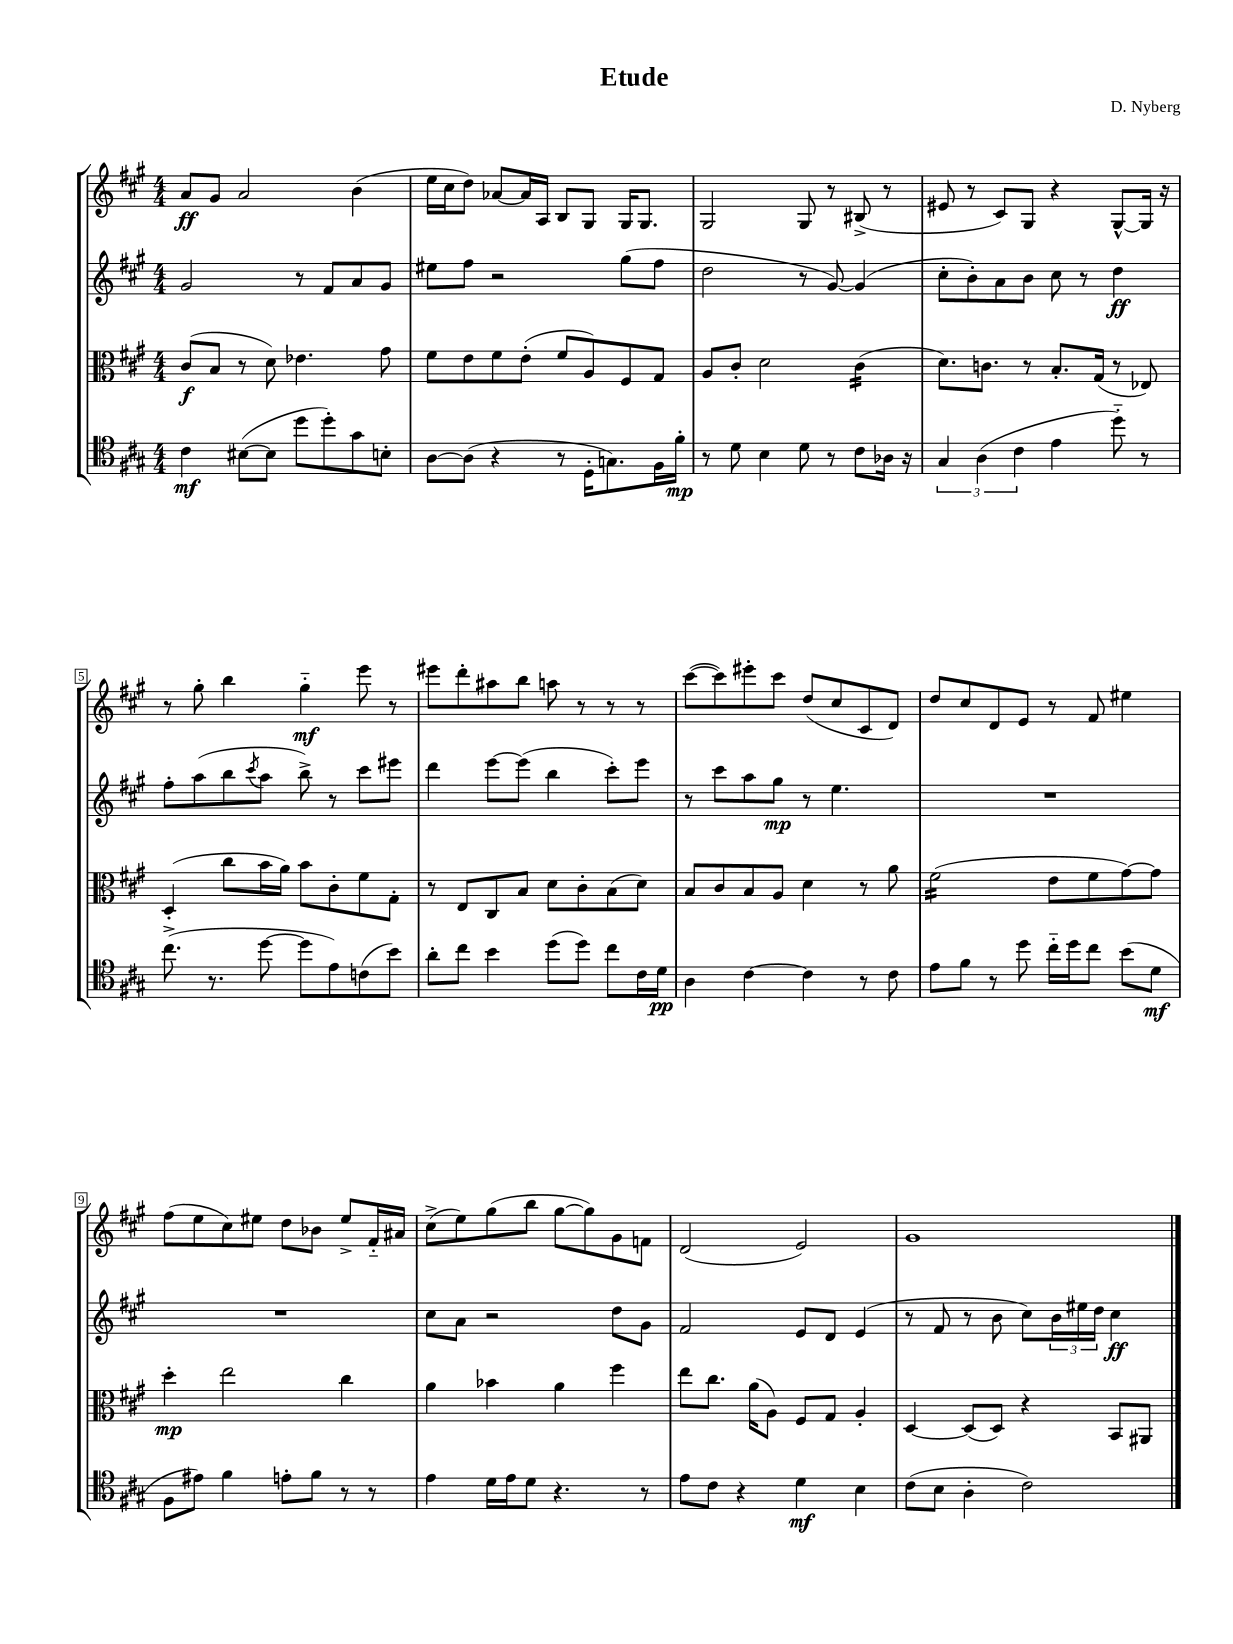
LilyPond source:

\header { title = "Etude" composer = "D. Nyberg" }
<<
\new StaffGroup <<
\new Staff = "s0" {
    \clef treble \key a \major \numericTimeSignature \time 4/4
    a'8\ff gis'8 a'2 b'4( |
    e''16 cis''16 d''8) aes'8~ aes'16 a16 b8 gis8 gis16 gis8. |
    gis2 gis8 r8 bis8->( r8 |
    eis'8 r8 cis'8) gis8 r4 gis8~-^ gis16 r16 |
    r8 gis''8-. b''4 gis''4-_\mf e'''8 r8 |
    eis'''8 d'''8-. ais''8 b''8 a''8 r8 r8 r8 |
    cis'''8~( cis'''8) eis'''8-. cis'''8 d''8( cis''8 cis'8 d'8) |
    d''8 cis''8 d'8 e'8 r8 fis'8 eis''4 |
    fis''8( e''8 cis''8) eis''8 d''8 bes'8 eis''8-> fis'16-_ ais'16 |
    cis''8->( e''8) gis''8( b''8 gis''8~ gis''8) gis'8 f'8 |
    d'2( e'2) |
    gis'1 \bar "|." |
}
\new Staff = "s1" {
    \clef treble \key a \major \numericTimeSignature \time 4/4
    gis'2 r8 fis'8 a'8 gis'8 |
    eis''8 fis''8 r2 gis''8( fis''8 |
    d''2 r8 gis'8~) gis'4( |
    cis''8-. b'8-.) a'8 b'8 cis''8 r8 d''4\ff |
    fis''8-. a''8( b''8 \acciaccatura { cis'''8 } a''8 b''8->) r8 cis'''8 eis'''8 |
    d'''4 e'''8~ e'''8( b''4 cis'''8-.) e'''8 |
    r8 cis'''8 a''8 gis''8\mp r8 e''4. |
    R1 |
    R1 |
    cis''8 a'8 r2 d''8 gis'8 |
    fis'2 e'8 d'8 e'4( |
    r8 fis'8 r8 b'8 cis''8) \tuplet 3/2 { b'16 eis''16 d''16 } cis''4\ff \bar "|." |
}
\new Staff = "s2" {
    \clef alto \key a \major \numericTimeSignature \time 4/4
    cis'8\f( b8 r8 d'8) ees'4. gis'8 |
    fis'8 e'8 fis'8 e'8-.( fis'8 a8) fis8 gis8 |
    a8 cis'8-. d'2 cis'4:16( |
    d'8.) c'8. r8 b8.-. gis16( r8 ees8) |
    d4-.( cis''8 b'16 a'16) b'8 cis'8-. fis'8 gis8-. |
    r8 e8 cis8 b8 d'8 cis'8-. b8( d'8) |
    b8 cis'8 b8 a8 d'4 r8 a'8 |
    fis'2:16( e'8 fis'8 gis'8~) gis'8 |
    d''4-.\mp e''2 cis''4 |
    a'4 bes'4 a'4 fis''4 |
    e''8 cis''8. a'16( a8) fis8 gis8 a4-. |
    d4~ d8( d8) r4 b,8 ais,8 \bar "|." |
}
\new Staff = "s3" {
    \clef tenor \key a \major \numericTimeSignature \time 4/4
    cis'4\mf bis8~( bis8 d''8 d''8-.) gis'8 b8-. |
    a8~ a8( r4 r8 d16-. g8.) fis16 fis'16-.\mp |
    r8 d'8 b4 d'8 r8 cis'8 aes16 r16 |
    \tuplet 3/2 { gis4 a4( cis'4 } e'4 d''8-_) r8 |
    cis''8.->( r8. d''8~ d''8 e'8) c'8( b'8) |
    a'8-. cis''8 b'4 d''8( d''8) cis''8 cis'16 d'16\pp |
    a4 cis'4~ cis'4 r8 cis'8 |
    e'8 fis'8 r8 d''8 cis''16-_ d''16 cis''8 b'8( d'8\mf |
    fis8 eis'8) fis'4 e'8-. fis'8 r8 r8 |
    e'4 d'16 e'16 d'8 r4. r8 |
    e'8 cis'8 r4 d'4\mf b4 |
    cis'8( b8 a4-. cis'2) \bar "|." |
}
>>
>>
\layout { \context { \Score \override BarNumber.stencil = #(make-stencil-boxer 0.1 0.3 ly:text-interface::print) } }
